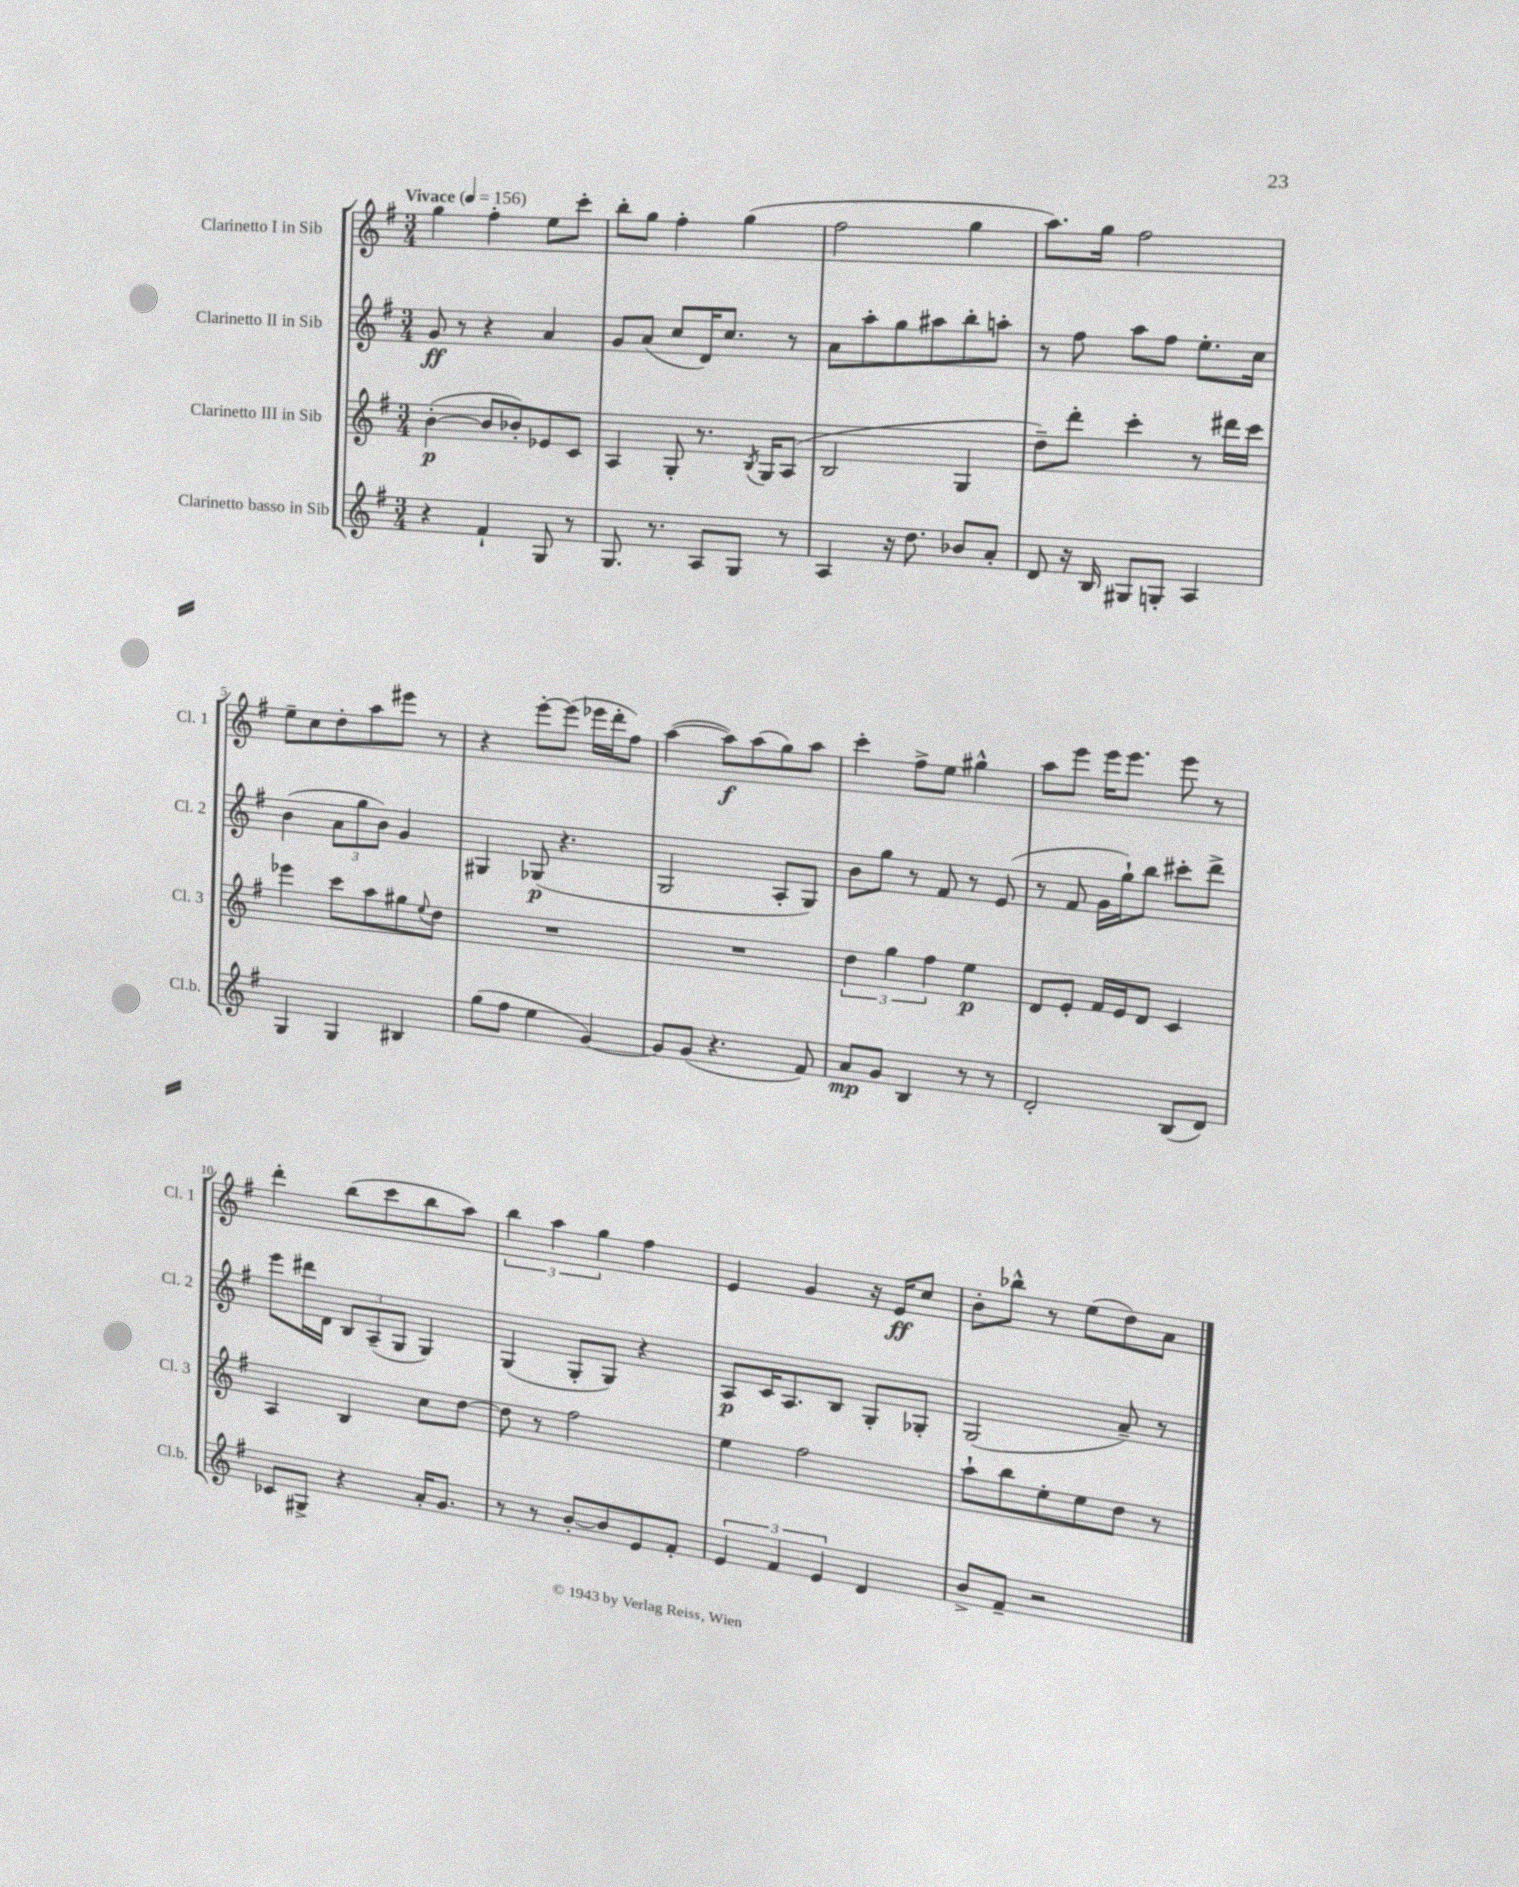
<<
\new StaffGroup <<
\new Staff = "s0" \with { instrumentName = "Clarinetto I in Sib" shortInstrumentName = "Cl. 1" } {
    \clef treble \key g \major \numericTimeSignature \time 3/4 \tempo "Vivace" 4 = 156
    g''4 fis''4-. e''8 c'''8-. |
    b''8-. g''8 fis''4-. g''4( |
    fis''2 g''4 |
    a''8.) g''16 fis''2 |
    e''8-- c''8 d''8-. a''8 eis'''8 r8 |
    r4 e'''8~-. e'''8( ees'''16 d'''16-. fis''8) |
    a''4~( a''8\f) a''8( g''8) a''8 |
    c'''4-. fis''8-> e''8 gis''4-^ |
    a''8 e'''8 e'''16 e'''8. e'''8 r8 |
    d'''4-. b''8( c'''8 b''8 a''8) |
    \tuplet 3/2 { b''4 a''4 g''4 } fis''4 |
    e'4 g'4 r16 e'16\ff c''8 |
    b'8-. bes''8-^ r8 e''8( d''8) a'8 \bar "|." |
}
\new Staff = "s1" \with { instrumentName = "Clarinetto II in Sib" shortInstrumentName = "Cl. 2" } {
    \clef treble \key g \major \numericTimeSignature \time 3/4
    g'8\ff r8 r4 a'4 |
    g'8 a'8( c''8 d'16) c''8. r8 |
    a'8 a''8-. g''8 ais''8 b''8-. a''8-. |
    r8 fis''8 a''8 fis''8 e''8.-. c''16 |
    b'4( \tuplet 3/2 { a'8 g''8 b'8) } g'4 |
    gis4 ges8\p( r4. |
    g2 a8-. g8) |
    b'8 g''8 r8 fis'8 r8 e'8( |
    r8 fis'8 g'16 g''16-!) b''8 cis'''8-. d'''8-> |
    e'''8 dis'''16 d'16 \tuplet 3/2 { b8 a8--( g8 } g4) |
    g4( g8-. g8) r4 |
    a8\p c'16 a8. b8 g8-. ges8-. |
    g2( a'8--) r8 \bar "|." |
}
\new Staff = "s2" \with { instrumentName = "Clarinetto III in Sib" shortInstrumentName = "Cl. 3" } {
    \clef treble \key g \major \numericTimeSignature \time 3/4
    b'4~-.\p( b'8 bes'8-.) ees'8 c'8 |
    a4 g8-. r8. \acciaccatura { b8 } g16 a8( |
    b2 g4 |
    d''8--) d'''8-. c'''4-. r8 dis'''16 c'''16 |
    ees'''4 c'''8 a''8 gis''8 \appoggiatura { e''8 } d''8 |
    R2. |
    R2. |
    \tuplet 3/2 { d''4 g''4 fis''4 } e''4\p |
    d'8 e'8-. fis'16 e'16 d'8 c'4 |
    a4 b4 c''8 d''8~ |
    d''8 r8 fis''2 |
    e''4 fis''2 |
    a''8-! b''8 e''8-. e''8 d''8 r8 \bar "|." |
}
\new Staff = "s3" \with { instrumentName = "Clarinetto basso in Sib" shortInstrumentName = "Cl.b." } {
    \clef treble \key g \major \numericTimeSignature \time 3/4
    r4 fis'4-! g8 r8 |
    g8. r8. a8 g8 r8 |
    a4 r16 d''8. bes'8 a'8-. |
    d'8 r16 b16 gis8 g8-. a4 |
    g4 g4 bis4 |
    g''8( fis''8 e''4 g'4~) |
    g'8 g'8( r4. fis'8) |
    a'8\mp g'8 b4 r8 r8 |
    d'2-. b8( d'8) |
    ces'8 gis8-> r4 a'16-. g'8. |
    r8 r8 b'8~-. b'8 e'8 fis'8-. |
    \tuplet 3/2 { e'4 fis'4 e'4 } d'4 |
    b'8-> fis'8-- r2 \bar "|." |
}
>>
>>
